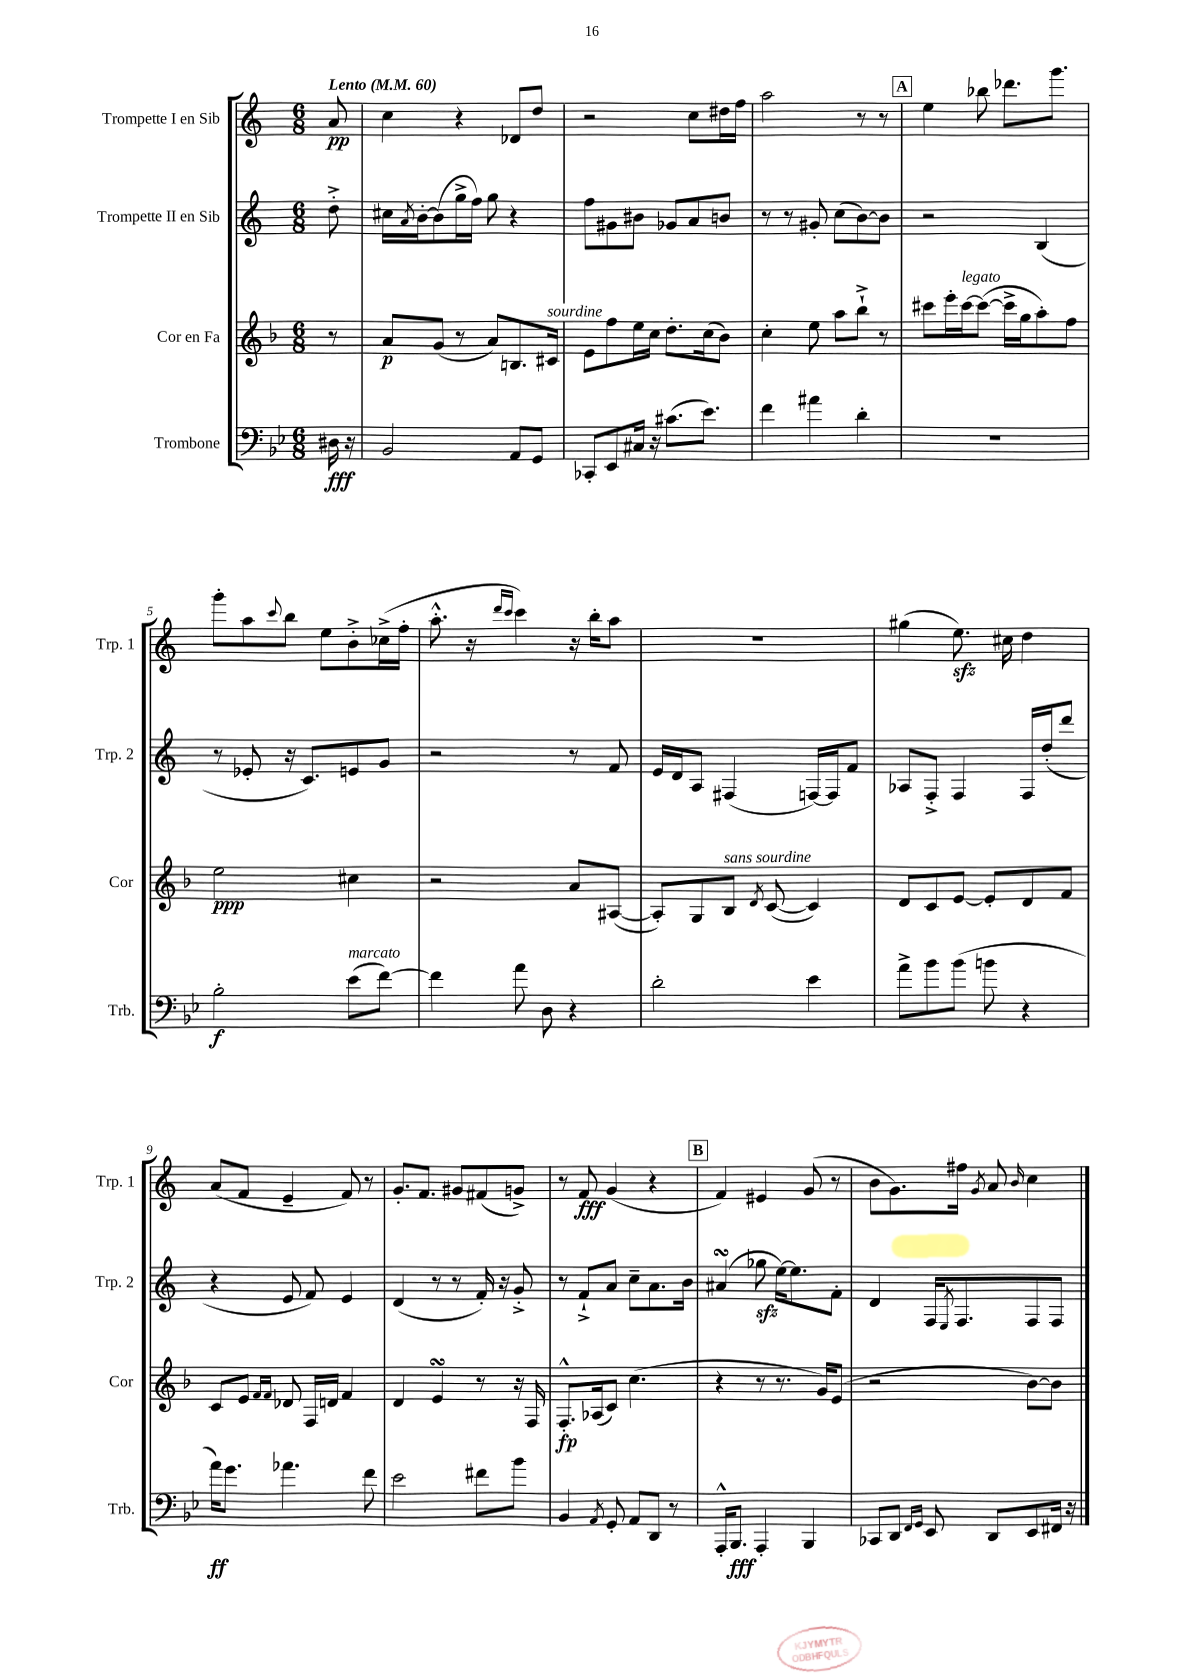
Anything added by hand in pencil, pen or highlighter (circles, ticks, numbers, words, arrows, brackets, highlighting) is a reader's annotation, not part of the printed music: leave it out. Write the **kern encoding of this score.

**kern	**kern	**kern	**kern
*staff4	*staff3	*staff2	*staff1
*clefF4	*clefG2	*clefG2	*clefG2
*k[b-e-]	*k[b-]	*k[]	*k[]
*M6/8	*M6/8	*M6/8	*M6/8
*MM60	*MM60	*MM60	*MM60
16D#	8r	8dd'^	8a
16r	.	.	.
=	=	=	=
2BB-	8a	16cc#	4cc
.	.	8qa	.
.	.	[16b'	.
.	(8g	(8b]	.
.	8r	16gg^	4r
.	.	16ff)	.
.	8a)	8gg	.
8AA	8.B	4r	8d-
8GG	.	.	8dd
.	16c#	.	.
=	=	=	=
8CC-'	8e	8ff	2r
8EE-	8ff	8g#	.
16C#	16ee	8b#	.
16r	16cc	.	.
(8.c#	8.dd'	8g-	.
.	.	8a	8cc
8.e-)	(16cc	.	.
.	8b-)	8b	16dd#
.	.	.	16ff
=	=	=	=
4f	4cc'	8r	2aa
.	.	8r	.
4a#	8ee	8g#'	.
.	8aa	(8cc	.
4d'	8bb-`^	[8b)	8r
.	8r	8b]	8r
=	=	=	=
2.r	8ccc#	2r	4ee
.	16eee'	.	.
.	[16ccc#	.	.
.	(8ccc#_	.	8bb-
.	16ccc#^]	.	8.ddd-
.	16gg	.	.
.	8aa')	(4B	.
.	.	.	8.ggg
.	8ff	.	.
=	=	=	=
2B-'	2ee	8r	8ggg'
.	.	8e-'	8aa
.	.	.	8qqccc
.	.	16r	8bb
.	.	8.c)	.
.	.	.	8ee
(8e-	4cc#	8e	8b'^
[8f)	.	8g	(16cc-^
.	.	.	16ff'
=	=	=	=
4f]	2r	2r	8.aa'^^
.	.	.	16r
.	.	.	16qqddd
.	.	.	16qqccc
8a	.	.	4ccc)
8D	.	.	.
4r	8a	8r	16r
.	.	.	16bb'
.	([8A#	8f	8aa
=	=	=	=
2d'	8A#'])	16e	2.r
.	.	16d	.
.	8G	8A	.
.	8B-	(4F#	.
.	8qd	.	.
.	([8c	.	.
4e-	4c])	[16F)	.
.	.	16F]	.
.	.	8f	.
=	=	=	=
8a^	8d	8A-	(4gg#
8b-	8c	8F'^	.
(8b-	[8e	4F	8.ee)
8b	8e']	.	.
.	.	.	16cc#
4r	8d	16F	4dd
.	.	(16dd'	.
.	8f	8ddd	.
=	=	=	=
16a)	8c	4r	(8a
8.g	.	.	.
.	8e	.	8f
.	16qqf	.	.
.	16qqf	.	.
4.a-	8d-	8e	4e~
.	16F	8f)	.
.	16d	.	.
.	4f	4e	8f)
8f	.	.	8r
=	=	=	=
2e-	4d	(4d	8.g'
.	.	.	8.f
.	4e	8r	.
.	.	8r	8g#
8f#	8r	16f')	(8f#
.	.	16r	.
8b-	16r	8g'^	8g^)
.	16F	.	.
=	=	=	=
4BB-	8.F'^^	8r	8r
.	.	8f`^	8f
.	(16A-	.	.
8qAA	.	.	.
8GG'	8c)	8a	(4g
8AA	(4.cc	8cc~	.
8DD	.	8.a	4r
8r	.	.	.
.	.	16b	.
=	=	=	=
16AAA'^^	4r	(4a#	4f)
8.BBB-	.	.	.
4AAA'	8r	8gg-	4e#
.	8.r	[16ee)	.
.	.	8.ee]	.
4BBB-	.	.	(8g
.	16g)	.	.
.	(8e	8f'	8r
=	=	=	=
8CC-	2r	4d	8b
8DD	.	.	8.g)
16qqFF	.	.	.
16qqGG	.	.	.
8EE-	.	16F	.
.	.	8qE	.
.	.	8.F	16ff#
.	.	.	8qg
8DD	.	.	8a
.	.	.	16qqb
8EE-	[8b-)	8F	4cc
16FF#	8b-]	8F	.
16r	.	.	.
==	==	==	==
*-	*-	*-	*-
